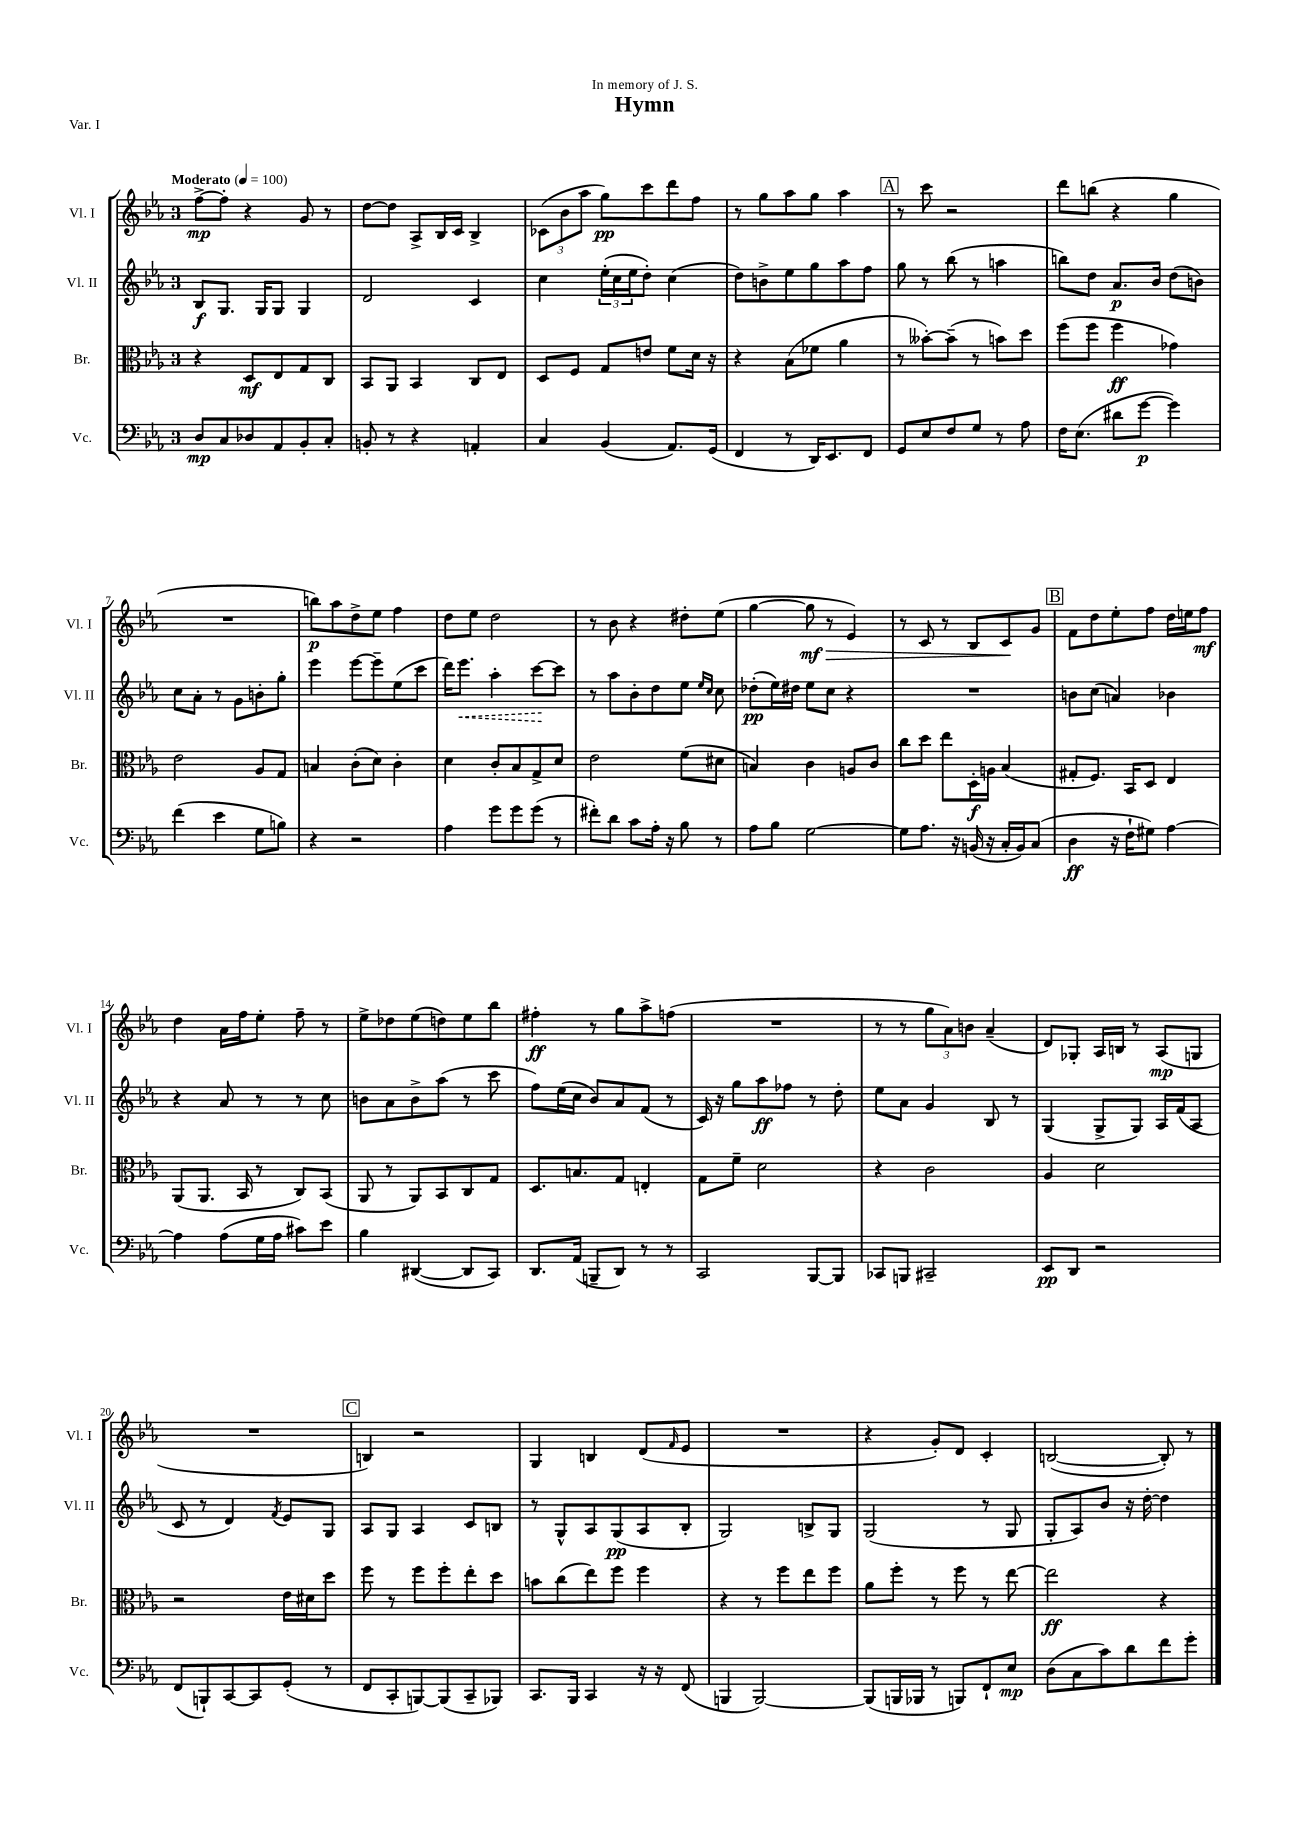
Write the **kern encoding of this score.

**kern	**kern	**kern	**kern
*staff4	*staff3	*staff2	*staff1
*clefF4	*clefC3	*clefG2	*clefG2
*k[b-e-a-]	*k[b-e-a-]	*k[b-e-a-]	*k[b-e-a-]
*M3/4	*M3/4	*M3/4	*M3/4
*MM100	*MM100	*MM100	*MM100
8D	4r	8B-	[8ff^
8C	.	8.G	8ff']
8D-	8D	.	4r
.	.	16G	.
8AA-	8E-	8G	.
8BB-'	8G	4G	8g
8C'	8C	.	8r
=	=	=	=
8BB'	8BB-	2d	[8dd
8r	8AA-	.	8dd]
4r	4BB-	.	8A-^
.	.	.	16B-
.	.	.	16c
4AA'	8C	4c	4B-^
.	8E-	.	.
=	=	=	=
4C	8D	4cc	(12c-
.	.	.	12b-
.	8F	.	.
.	.	.	12aa-
(4BB-	8G	(24ee-'	8gg)
.	.	24cc	.
.	.	24ee-	.
.	8e	8dd')	8ccc
8.AA-)	8f	(4cc	8ddd
.	16d	.	8ff
(16GG	16r	.	.
=	=	=	=
4FF	4r	8dd)	8r
.	.	8b^	8gg
8r	(8B-	8ee-	8aa-
16DD)	8f-	8gg	8gg
8.EE-	.	.	.
.	4a-	8aa-	4aa-
8FF	.	8ff	.
=	=	=	=
8GG	8r	8gg	8r
8E-	[8b--')	8r	8ccc
8F	(8b--~]	(8bb-	2r
8G	8r	8r	.
8r	8b)	4aa	.
8A-	8dd	.	.
=	=	=	=
16F	(8ff	8bb)	8ddd
(8.E-	.	.	.
.	8ff	8dd	(8bb
8d#	4ff	8.a-	4r
[8g	.	.	.
.	.	16b-	.
4g])	4g-)	(8dd	4gg
.	.	8b)	.
=	=	=	=
(4f	2e-	8cc	2.r
.	.	8a-'	.
4e-	.	8r	.
.	.	8g	.
8G	8A-	8b'	.
8B)	8G	8gg'	.
=	=	=	=
4r	4B	4eee-	8bb)
.	.	.	8aa-
2r	(8c'	[8eee-	8dd^
.	8d)	8eee-~]	8ee-
.	4c'	(8ee-	4ff
.	.	8ccc	.
=	=	=	=
4A-	4d	16ddd)	8dd
.	.	8.eee-	.
.	.	.	8ee-
8g	8c'	4aa-'	2dd
8g	8B-	.	.
(8g	8G^	[8ccc	.
8r	8d	8ccc]	.
=	=	=	=
8f#')	2e-	8r	8r
8d	.	8aa-	8b-
8c	.	8b-'	4r
16A-'	.	8dd	.
16r	.	.	.
8B-	(8f	8ee-	8dd#'
.	.	16qqee-	.
.	.	16qqcc	.
8r	8d#	8cc	(8ee-
=	=	=	=
8A-	4B)	(8dd-'	[4gg
8B-	.	16ee-)	.
.	.	16dd#	.
[2G	4c	8ee-	8gg]
.	.	8cc	8r
.	8A	4r	4e-)
.	8c	.	.
=	=	=	=
8G]	8cc	2.r	8r
8.A-	8dd	.	8c
.	8ee-	.	8r
16r	.	.	.
(16BB	16D'	.	8B-
16r	16A	.	.
16C'	(4B-	.	8c
16BB)	.	.	.
(8C	.	.	8g
=	=	=	=
4D	8G#'	8b	8f
.	8.F)	(8cc	8dd
16r	.	4a)	8ee-'
16F`	16BB-	.	.
8G#)	8D	.	8ff
[4A-	4E-	4b-	16dd
.	.	.	16ee
.	.	.	8ff
=	=	=	=
4A-]	(8AA-	4r	4dd
.	8.AA-	.	.
(8A-	.	8a-	16a-
.	16BB-	.	16ff
16G	8r	8r	8ee-'
16A-	.	.	.
8c#)	8C)	8r	8ff~
8e-	(8BB-	8cc	8r
=	=	=	=
4B-	8AA-	8b	8ee-^
.	8r	8a-	8dd-
([4DD#	8AA-)	8b^	(8ee-
.	8BB-	(8aa-	8dd)
8DD#]	8C	8r	8ee-
8CC)	8G	8ccc	8bb-
=	=	=	=
8.DD	8.D	8ff)	4ff#'
.	.	(16ee-	.
(16AA-	8.B	16cc	.
8BBB~	.	8b-)	8r
8DD)	8G	8a-	8gg
8r	4E'	(8f	8aa-^
8r	.	8r	(8ff
=	=	=	=
2CC	8G	16c)	2.r
.	.	16r	.
.	8f~	8gg	.
.	2d	8aa-	.
.	.	8ff-	.
[8BBB-	.	8r	.
8BBB-]	.	8dd'	.
=	=	=	=
8CC-	4r	8ee-	8r
8BBB	.	8a-	8r
2CC#~	2c	4g	12gg
.	.	.	12a-)
.	.	.	12b
.	.	8B-	(4a-~
.	.	8r	.
=	=	=	=
8EE-	4A-	(4G	8d)
8DD	.	.	8G-'
2r	2d	8G^	16A-
.	.	.	16B
.	.	8G)	8r
.	.	16A-	(8A-
.	.	(16f	.
.	.	8A-	8G
=	=	=	=
(8FF	2r	8c	2.r
8BBB`)	.	8r	.
[8CC	.	4d)	.
8CC]	.	.	.
.	.	8qf	.
(8GG'	16e-	8e-	.
.	16d#	.	.
8r	8dd	8G	.
=	=	=	=
8FF	8ff	8A-	4B)
8CC'	8r	8G	.
[8BBB)	8ff	4A-	2r
(8BBB]	8ff'	.	.
8CC~	8ee-'	8c	.
8BBB-)	8dd	8B	.
=	=	=	=
8.CC	8b	8r	4G
.	(8cc	8G^^	.
16BBB-	.	.	.
4CC	8ee-)	8A-	4B
.	8ff	(8G	.
16r	4ff	8A-	(8d
16r	.	.	.
.	.	.	16qqf
(8FF	.	8B-'	8e-
=	=	=	=
4BBB	4r	2G)	2.r
[2BBB)	8r	.	.
.	8ff	.	.
.	8ee-	8B^	.
.	8ff	8G	.
=	=	=	=
(8BBB]	8a-	(2G	4r
16BBB	8ff'	.	.
16BBB-	.	.	.
8r	8r	.	8g')
8BBB)	8ff	.	8d
8FF`	8r	8r	4c'
8E-	[8ee-	8G	.
=	=	=	=
(8D	2ee-]	8G'	([2B
8C	.	8A-)	.
8c)	.	8b-	.
8d	.	16r	.
.	.	[16dd'	.
8f	4r	4dd]	8B'])
8g'	.	.	8r
==	==	==	==
*-	*-	*-	*-
